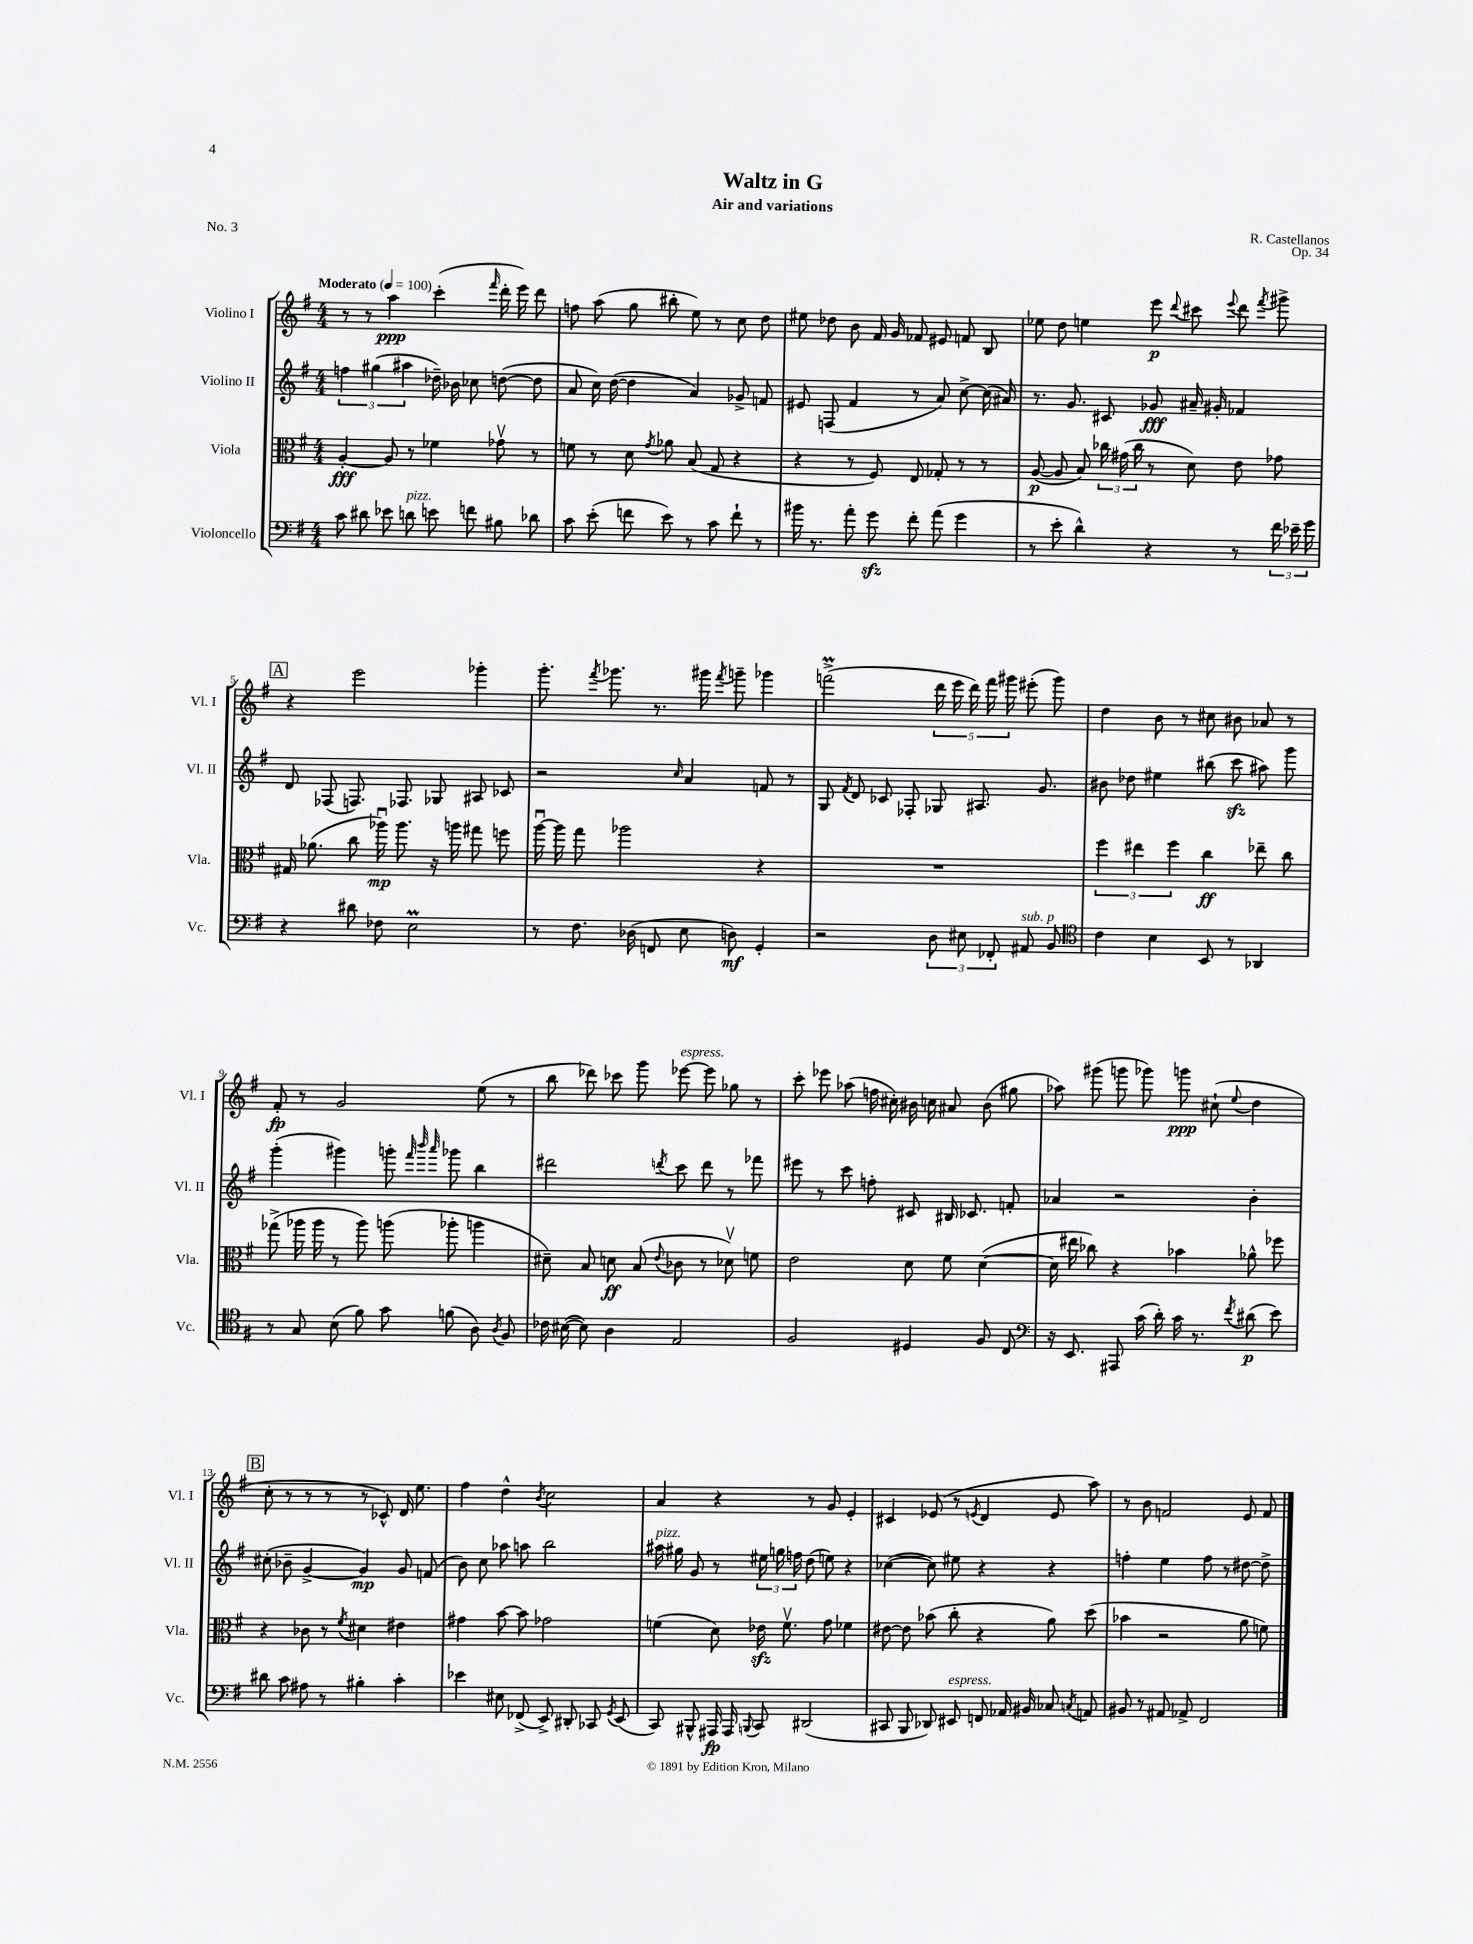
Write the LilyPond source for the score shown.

\header { title = "Waltz in G" composer = "R. Castellanos" subtitle = "Air and variations" opus = "Op. 34" piece = "No. 3" }
<<
\new StaffGroup <<
\new Staff = "s0" \with { instrumentName = "Violino I" shortInstrumentName = "Vl. I" } {
    \clef treble \key g \major \numericTimeSignature \time 4/4 \tempo "Moderato" 4 = 100
    \autoBeamOff r8 r8 a''4\ppp c'''4-.( \grace { fis'''16 } d'''16-. e'''16) d'''8 |
    f''8 a''8( g''8 bis''8-. e''8) r8 c''8 d''8 |
    eis''8 des''8 b'8 fis'16 g'16 fes'8 eis'8 f'8 b8 |
    ees''8 d''8 e''4 e'''8\p \appoggiatura { d'''8 } cis'''8 \appoggiatura { e'''8 } d'''8 \acciaccatura { fis'''8 } gis'''8-> |
    \mark \markup { \box "A" } r4 e'''2 ges'''4-. |
    g'''8.-. \acciaccatura { fis'''8 } ges'''8. r8. gis'''16 \acciaccatura { fis'''8 } g'''8-- ges'''4 |
    f'''2->\prall( \tuplet 5/4 { d'''16 e'''16 d'''16) f'''16 gis'''16 } eis'''8-.( gis'''8) |
    d''4 b'8 r8 cis''8 bis'8 aes'8 r8 |
    fis'8-.\fp r8 g'2 e''8( r8 |
    b''8 des'''8) ces'''8 g'''8 ees'''8~^\markup { \italic "espress." } ees'''8 ges''8 r8 |
    c'''8-. ees'''8 aes''8( f''16 cis''16-.) bis'16 c''16 ais'8 bis'8( gis''8 |
    aes''8) gis'''8( g'''8 ges'''8) g'''8\ppp cis''8-!( \appoggiatura { e''8 } d''4 |
    \mark \markup { \box "B" } c''8-. r8 r8 r8 r8 ces'8-^) d'16 e''8. |
    fis''4 d''4-^ \acciaccatura { b'8 } c''2 |
    a'4 r4 r8 g'8 e'4-. |
    cis'4 ees'8( r8 \acciaccatura { e'8 } d'4 e'8 a''8) |
    r8 b'8 f'2 e'8 f'8 \bar "|." |
}
\new Staff = "s1" \with { instrumentName = "Violino II" shortInstrumentName = "Vl. II" } {
    \clef treble \key g \major \numericTimeSignature \time 4/4
    \autoBeamOff \tuplet 3/2 { f''4 gis''4( ais''4 } des''16--) bes'16 ces''8 d''8~( d''8 |
    a'8 c''16) d''16~( d''4 a'4) ges'8-> f'8 |
    eis'8 f8( fis'4 r8 a'8) c''8~-> c''16( ais'16) |
    r8. g'8. cis'8 ges'8\fff ais'16-- gis'16-. fes'4 |
    \mark \markup { \box "A" } d'8 fes8( f8.) fes8. ges8 ais8 ces'8 |
    r2 \grace { c''16 } a'4 f'8 r8 |
    g8 \acciaccatura { fis'8 } d'8 ces'8 fes8-. ges8 ais8. g'8. |
    bis'8 des''8 eis''4 bis''8( c'''8\sfz ais''8) g'''8 |
    g'''4-.( gis'''4) g'''8-. \grace { fis'''32 b'''32 a'''32 } ges'''8 b''4 |
    dis'''2 \acciaccatura { d'''8 } c'''8 d'''8 r8 fes'''8 |
    eis'''8 r8 c'''8 f''8-. cis'8 bis16 ces'8. f'8-. |
    aes'4 r2 b'4-. |
    \mark \markup { \box "B" } cis''8-.( bes'8-- g'4~-> g'4\mp) g'8 f'8( |
    b'8) c''8 aes''8 a''8 b''2 |
    ais''16^\markup { \italic "pizz." } gis''16 g'8 r8 \tuplet 3/2 { eis''16 g''16 f''16 } d''8( e''8) r4 |
    ces''4~( ces''8) eis''8 r4 r4 |
    f''4-. e''4 f''8 r8 dis''8~ dis''8-> \bar "|." |
}
\new Staff = "s2" \with { instrumentName = "Viola" shortInstrumentName = "Vla." } {
    \clef alto \key g \major \numericTimeSignature \time 4/4
    \autoBeamOff a4~-.\fff a8 r8 fes'4 ges'8\upbow r8 |
    f'8 r8 d'8 \acciaccatura { g'8 } aes'8 b8( g8 r4 |
    r4 r8 fis8) e8 ges8-. r8 r8 |
    a8~\p( a8 b8) \tuplet 3/2 { ces''16 gis'16( ces''16 } r8 d'8) e'8 ges'8 |
    \mark \markup { \box "A" } gis16 aes'8.( c''8 aes''16\downbow\mp) aes''8. r16 a''16 gis''8 f''8 |
    a''16~\downbow a''16 g''8 aes''2 r4 |
    R1 |
    \tuplet 3/2 { fis''4 eis''4 fis''4 } c''4\ff ees''8-- c''8 |
    ges''8->( aes''16 aes''16 r8 aes''8) a''8( aes''8-. a''4 |
    dis'8--) b8 d'8\ff b8( \appoggiatura { e'8 } ces'8 r8 des'8\upbow) f'8 |
    e'2 d'8 fis'8 d'4~( |
    d'16 eis''16 ces''8) r4 bes'4 aes'8-^ fes''8 |
    \mark \markup { \box "B" } r4 ces'8 r8 \acciaccatura { fis'8 } dis'4 eis'4 |
    gis'4 b'8~ b'8 ges'2 |
    f'4( d'8) ees'16\sfz f'8.\upbow g'8 fes'4 |
    eis'8~ eis'8 bes'8( c''8-. r4 a'8) d''8( |
    bes'4 r2 a'8 f'8) \bar "|." |
}
\new Staff = "s3" \with { instrumentName = "Violoncello" shortInstrumentName = "Vc." } {
    \clef bass \key g \major \numericTimeSignature \time 4/4
    \autoBeamOff c'8 dis'8 ees'8 d'8^\markup { \italic "pizz." } e'8 f'8 bis8 des'8 |
    c'8 e'8-.( f'8 e'8) r8 c'8 f'8-! r8 |
    bis'16 r8. a'8-. g'8\sfz fis'8-. a'8( g'4 |
    r8 e'8-. d'4-^) r4 r8 \tuplet 3/2 { fis'16 ees'16-- g'16 } |
    \mark \markup { \box "A" } r4 dis'8 fes8 e2\prall |
    r8 fis8. des16( f,8 e8 d8\mf) g,4-. |
    r2 \tuplet 3/2 { d8 eis8 fes,8-. } ais,8^\markup { \italic "sub. p" } b,8 |
    \clef tenor c'4 b4 b,8 r8 aes,4 |
    r8 g8 b8( fis'8) g'8 f'8( a8) \acciaccatura { a8 } fis8 |
    ces'16 bis16~( bis8) a4 e2 |
    fis2 dis4 fis8 c8 |
    \clef bass r16 e,8. ais,,8 c'16( d'16-.) c'16 r8. \acciaccatura { fis'8 } dis'8\p( e'8) |
    \mark \markup { \box "B" } dis'8 c'8 ais8 r8 bis4-. c'4-. |
    ees'4 eis8 fes,8->( e,8->) dis,8-. ces,8 \acciaccatura { g,8 } e,8( |
    c,8) bis,,8-^ ais,,16\fp ais,,16 \appoggiatura { b,,8 } c,8 dis,2( |
    cis,8 b,,8 des,8) eis,8^\markup { \italic "espress." } f,8 aes,16 bis,16 ces8 \acciaccatura { c8 } a,8 |
    bis,8 r8 ais,8 aes,8-> fis,2 \bar "|." |
}
>>
>>
